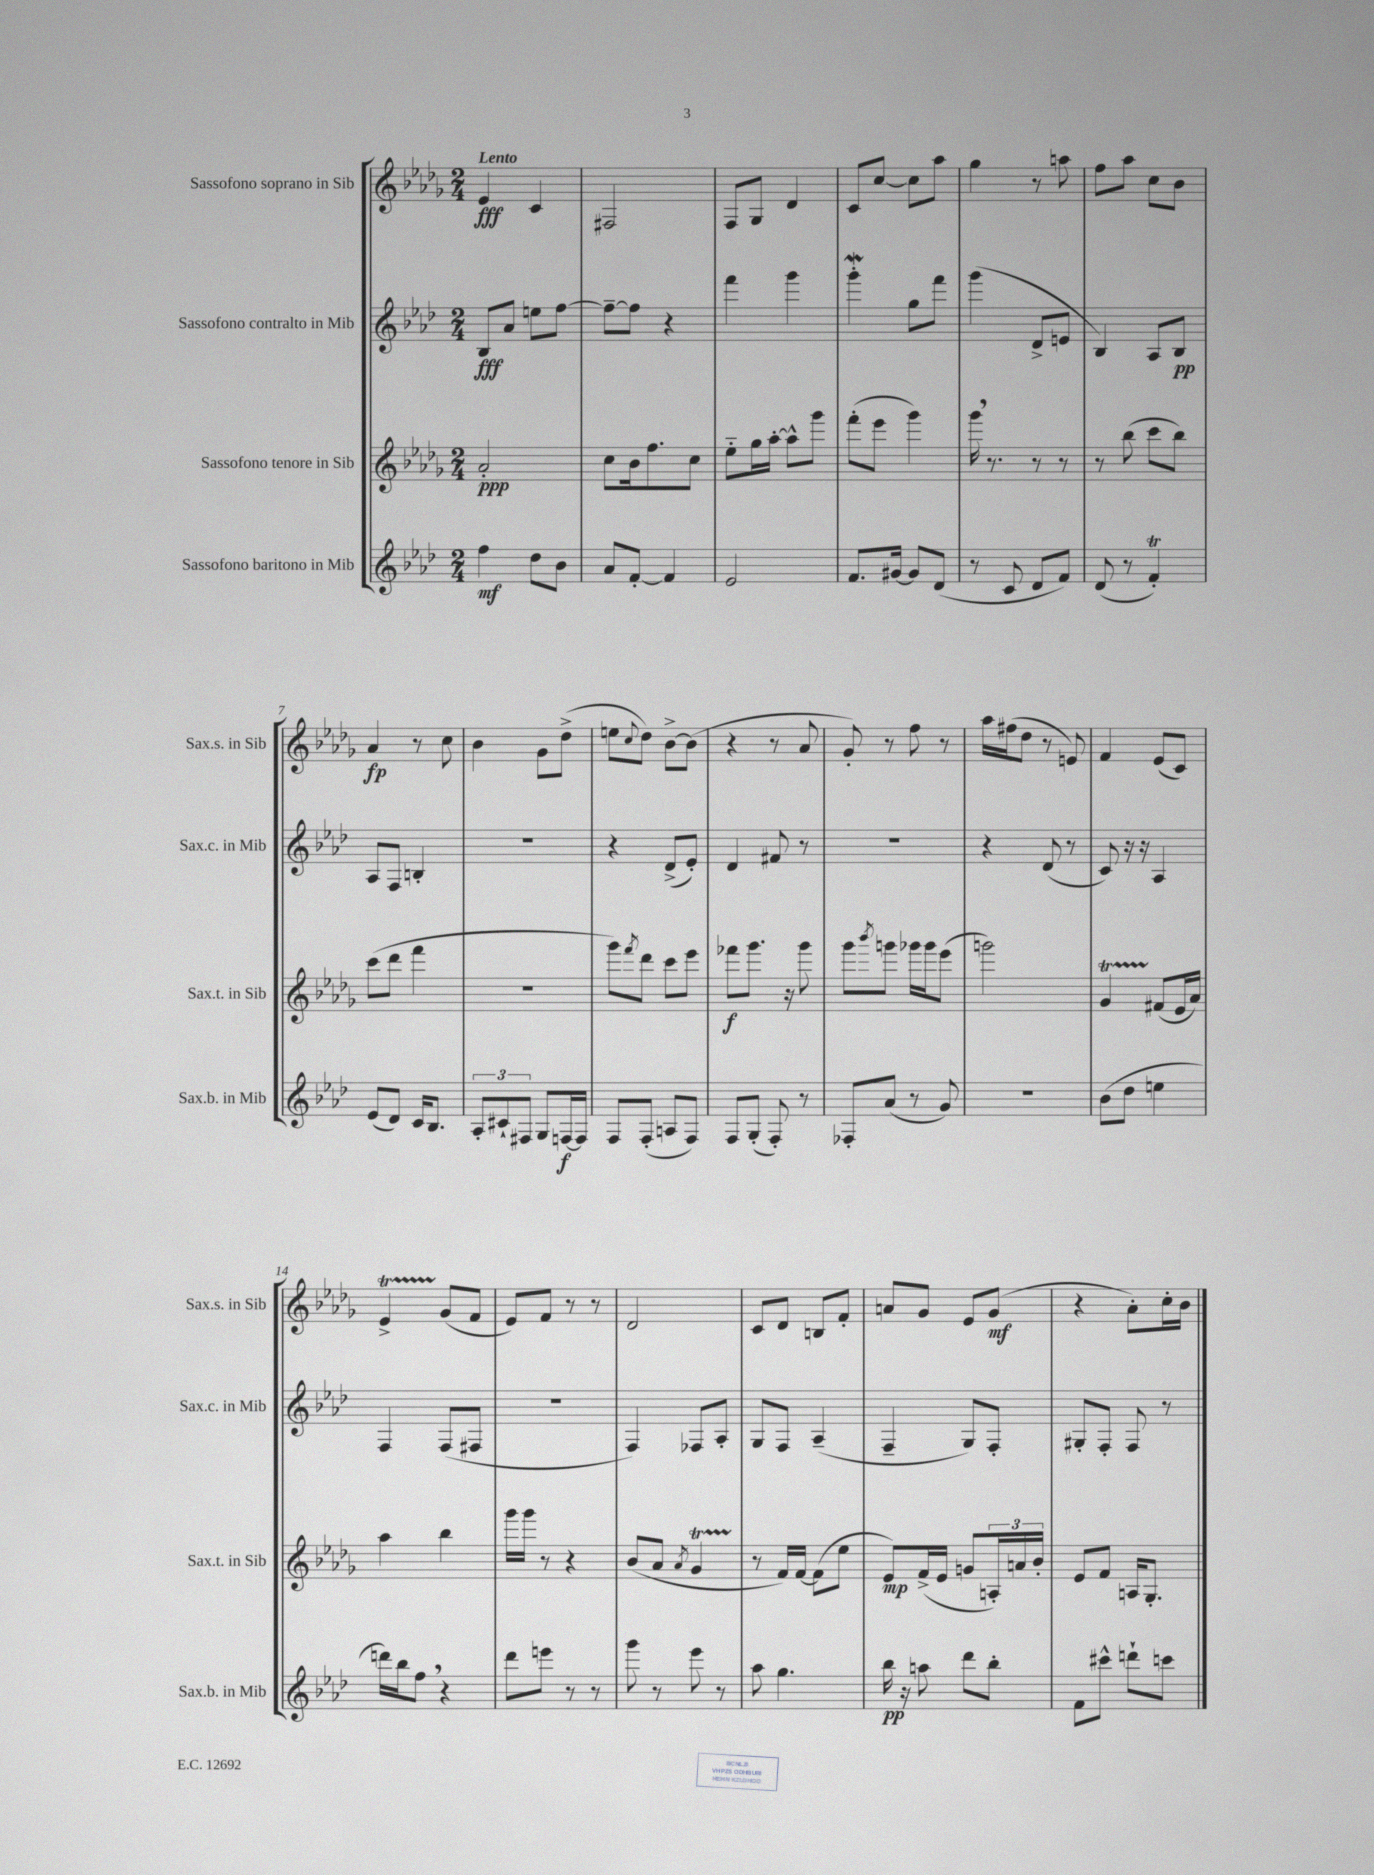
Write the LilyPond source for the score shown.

<<
\new StaffGroup <<
\new Staff = "s0" \with { instrumentName = "Sassofono soprano in Sib" shortInstrumentName = "Sax.s. in Sib" } {
    \clef treble \key des \major \numericTimeSignature \time 2/4 \tempo "Lento"
    ees'4\fff c'4 |
    fis2 |
    f8 ges8 des'4 |
    c'8 c''8~ c''8 aes''8 |
    ges''4 r8 a''8 |
    f''8 aes''8 c''8 bes'8 |
    aes'4\fp r8 c''8 |
    bes'4 ges'8 des''8->( |
    e''8 \appoggiatura { c''8 } des''8) bes'8~-> bes'8( |
    r4 r8 aes'8 |
    ges'8-.) r8 f''8 r8 |
    aes''16 fis''16( des''8 r8 e'8) |
    f'4 ees'8( c'8) |
    ees'4->\startTrillSpan ges'8\stopTrillSpan( f'8 |
    ees'8) f'8 r8 r8 |
    des'2 |
    c'8 des'8 b8 f'8-. |
    a'8 ges'8 ees'8 ges'8\mf( |
    r4 aes'8-.) c''16-. bes'16 \bar "|." |
}
\new Staff = "s1" \with { instrumentName = "Sassofono contralto in Mib" shortInstrumentName = "Sax.c. in Mib" } {
    \clef treble \key aes \major \numericTimeSignature \time 2/4
    bes8\fff aes'8 e''8 f''8~ |
    f''8~-- f''8 r4 |
    f'''4 g'''4 |
    g'''4-.\mordent g''8 f'''8 |
    g'''4( des'8-> e'8 |
    bes4) aes8 bes8\pp |
    aes8 f8 b4-. |
    r2 |
    r4 des'8->( ees'8-.) |
    des'4 fis'8 r8 |
    r2 |
    r4 des'8( r8 |
    c'8) r16 r16 aes4 |
    f4 f8( fis8 |
    r2 |
    f4) fes8 aes8-. |
    g8 f8 aes4--( |
    f4-- g8) f8-. |
    gis8-. f8-. f8 r8 \bar "|." |
}
\new Staff = "s2" \with { instrumentName = "Sassofono tenore in Sib" shortInstrumentName = "Sax.t. in Sib" } {
    \clef treble \key des \major \numericTimeSignature \time 2/4
    aes'2-.\ppp |
    c''8 bes'16 f''8. c''8 |
    ees''8-_ ges''16 aes''16~-. aes''8-^ ges'''8 |
    f'''8-.( ees'''8 ges'''4) |
    ges'''16 \breathe r8. r8 r8 |
    r8 bes''8( c'''8 bes''8) |
    c'''8( des'''8 f'''4 |
    R2 |
    ges'''8) \acciaccatura { f'''8 } des'''8 c'''8 ees'''8 |
    fes'''8\f ges'''8. r16 ges'''8 |
    ges'''8 \acciaccatura { bes'''8 } g'''8 ges'''16 ges'''16 ees'''8( |
    g'''2) |
    ges'4\startTrillSpan fis'8\stopTrillSpan( ees'16 aes'16) |
    aes''4 bes''4 |
    ges'''16 ges'''16 r8 r4 |
    bes'8( aes'8 \acciaccatura { aes'8 } ges'4\startTrillSpan |
    r8\stopTrillSpan f'16) f'16~ f'8( ees''8 |
    ees'8\mp) f'16->( ees'16 g'8 \tuplet 3/2 { a16-.) a'16 bes'16-. } |
    ees'8 f'8 a16 ges8.-. \bar "|." |
}
\new Staff = "s3" \with { instrumentName = "Sassofono baritono in Mib" shortInstrumentName = "Sax.b. in Mib" } {
    \clef treble \key aes \major \numericTimeSignature \time 2/4
    f''4\mf des''8 bes'8 |
    aes'8 f'8~-. f'4 |
    ees'2 |
    f'8. gis'16~ gis'8 des'8( |
    r8 c'8 des'8 f'8) |
    des'8( r8 f'4-.\trill) |
    ees'8( des'8) c'16 bes8. |
    \tuplet 3/2 { aes8-. cis'8-! fis8 } g8 f16~\f f16 |
    f8 f8-.( a8 f8) |
    f8 g8-.( f8-.) r8 |
    fes8-. aes'8( r8 g'8) |
    R2 |
    bes'8( des''8 e''4 |
    d'''16) bes''16 f''8 \breathe r4 |
    des'''8 e'''8 r8 r8 |
    g'''8 r8 ees'''8 r8 |
    aes''8 g''4. |
    bes''16\pp r16 a''8 des'''8 bes''8-. |
    f'8 cis'''8-^ d'''8-! c'''8 \bar "|." |
}
>>
>>
